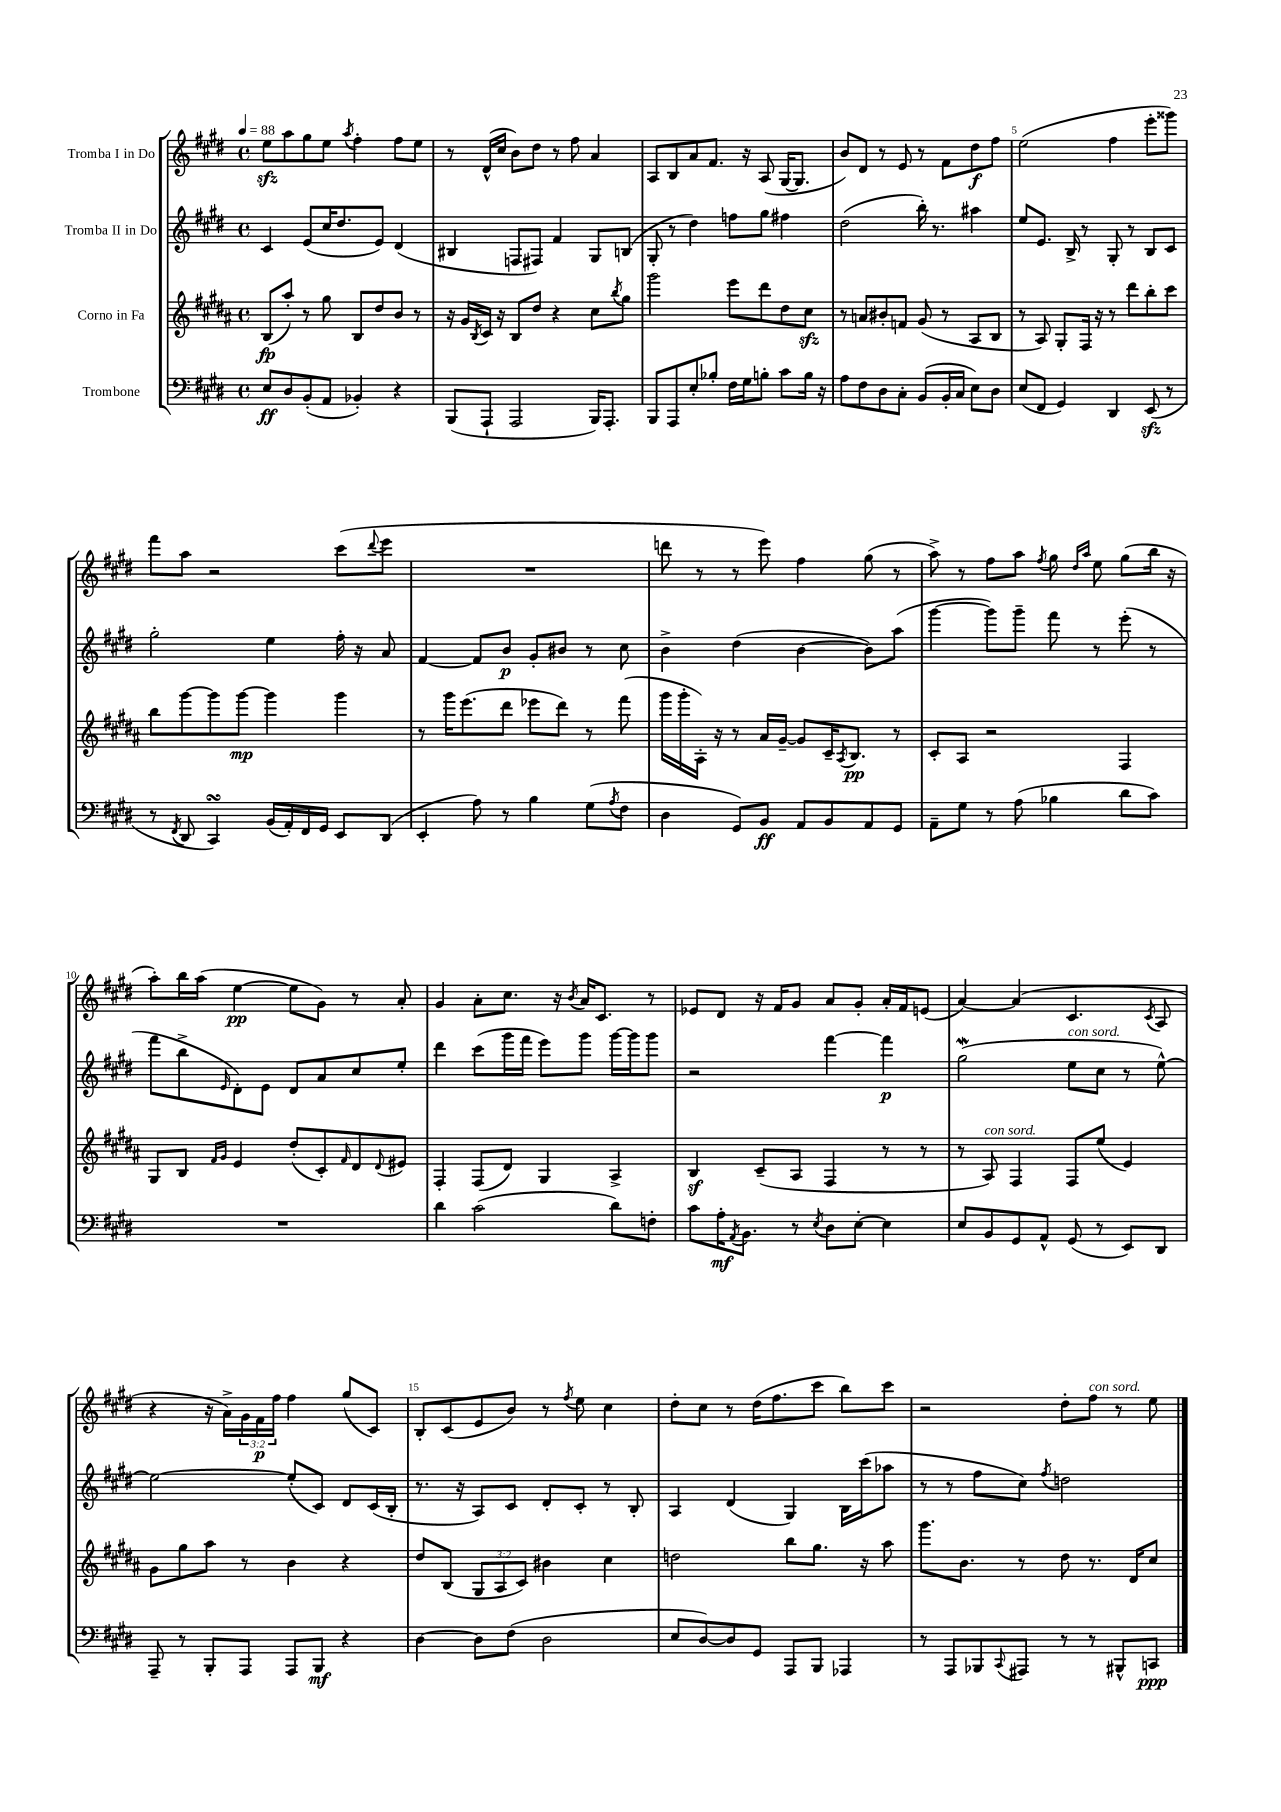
<<
\new StaffGroup <<
\new Staff = "s0" \with { instrumentName = "Tromba I in Do" } {
    \clef treble \key e \major \defaultTimeSignature \time 4/4 \override Staff.TupletNumber.text = #tuplet-number::calc-fraction-text \tempo 4 = 88
    e''8\sfz a''8 gis''8 e''8 \acciaccatura { a''8 } fis''4-. fis''8 e''8 |
    r8 dis'16-^( cis''16 b'8) dis''8 r8 fis''8 a'4 |
    a8 b8 a'8 fis'8. r16 a8( gis16~ gis8. |
    b'8) dis'8 r8 e'8 r8 fis'8 dis''8\f fis''8 |
    e''2( fis''4 e'''8-. gisis'''8) |
    fis'''8 a''8 r2 cis'''8( \appoggiatura { dis'''8 } e'''8 |
    R1 |
    d'''8 r8 r8 e'''8) fis''4 gis''8( r8 |
    a''8->) r8 fis''8 a''8 \acciaccatura { fis''8 } gis''8 \grace { dis''16 a''16 } e''8 gis''8( b''16 r16 |
    a''8-.) b''16 a''16( e''4~\pp e''8 gis'8) r8 a'8-. |
    gis'4 a'8-. cis''8. r16 \acciaccatura { b'8 } a'16 cis'8. r8 |
    ees'8 dis'8 r16 fis'16 gis'8 a'8 gis'8-. a'16-. fis'16 e'8( |
    a'4~) a'4( cis'4. \acciaccatura { cis'8 } a8 |
    r4 r16 a'16->) \tuplet 3/2 { gis'16 fis'16\p fis''16 } fis''4 gis''8( cis'8) |
    b8-. cis'8( e'8 b'8) r8 \acciaccatura { fis''8 } e''8 cis''4 |
    dis''8-. cis''8 r8 dis''16( fis''8. cis'''8 b''8) cis'''8 |
    r2 dis''8-. fis''8^\markup { \italic "con sord." } r8 e''8 \bar "|." |
}
\new Staff = "s1" \with { instrumentName = "Tromba II in Do" } {
    \clef treble \key e \major \defaultTimeSignature \time 4/4
    cis'4 e'8( cis''16 dis''8. e'8) dis'4( |
    bis4 f8 fis8) fis'4 gis8 b8( |
    gis8-. r8 dis''4) f''8 gis''8 fis''4 |
    dis''2( b''16-.) r8. ais''4 |
    e''8 e'8. b16-> r8 gis8-. r8 b8 cis'8 |
    gis''2-. e''4 fis''16-. r16 a'8 |
    fis'4~ fis'8 b'8\p gis'8-. bis'8 r8 cis''8 |
    b'4-> dis''4( b'4~ b'8) a''8( |
    gis'''4~ gis'''8) gis'''8-- fis'''8 r8 e'''8-.( r8 |
    fis'''8 b''8-> \grace { e'16 } dis'8-.) e'8 dis'8 a'8 cis''8 e''8-. |
    dis'''4 cis'''8( gis'''16 fis'''16 e'''8) gis'''8 gis'''16~ gis'''16 gis'''8 |
    r2 fis'''4~ fis'''4\p |
    gis''2\mordent( e''8^\markup { \italic "con sord." } cis''8 r8 e''8~-^) |
    e''2~ e''8-.( cis'8) dis'8 cis'16( b16-. |
    r8. r16 a8) cis'8 dis'8-. cis'8-. r8 b8-. |
    a4 dis'4( gis4) b16 cis'''16( aes''8 |
    r8 r8 fis''8 cis''8) \acciaccatura { fis''8 } d''2 \bar "|." |
}
\new Staff = "s2" \with { instrumentName = "Corno in Fa" } {
    \clef treble \key b \major \defaultTimeSignature \time 4/4 \override Staff.TupletNumber.text = #tuplet-number::calc-fraction-text
    b8\fp( ais''8-.) r8 gis''8 b8 dis''8 b'8 r8 |
    r16 gis'16 \acciaccatura { b8 } cis'16 r16 b8 dis''8 r4 cis''8 \acciaccatura { b''8 } gis''8 |
    gis'''2 e'''8 dis'''8 dis''8 cis''8\sfz |
    r8 a'8 bis'8-. f'8 gis'8( r8 ais8 b8 |
    r8 ais8) gis8-. fis16 r16 r8 dis'''8 b''8-. cis'''8 |
    b''8 gis'''8~ gis'''8 gis'''8~\mp gis'''4 gis'''4 |
    r8 gis'''16 e'''8.( dis'''8 ees'''8 dis'''8) r8 fis'''8( |
    gis'''16 gis'''16-. ais16-.) r16 r8 ais'16 gis'16~-- gis'8 cis'16-- \acciaccatura { ais8 } b8.\pp r8 |
    cis'8-. ais8 r2 fis4 |
    gis8 b8 \grace { fis'16 gis'16 } e'4 dis''8-.( cis'8-.) \grace { fis'16 } dis'8 \appoggiatura { dis'8 } eis'8 |
    fis4-. fis8( dis'8) gis4 ais4-> |
    b4\sf cis'8--( ais8 fis4 r8 r8 |
    r8 ais8^\markup { \italic "con sord." }) fis4 fis8 e''8( e'4) |
    gis'8 gis''8 ais''8 r8 b'4 r4 |
    dis''8 b8( \tuplet 3/2 { gis8 ais8 cis'8) } bis'4 cis''4 |
    d''2 b''8 gis''8. r16 ais''8 |
    gis'''8. b'8. r8 dis''8 r8. dis'16 cis''8 \bar "|." |
}
\new Staff = "s3" \with { instrumentName = "Trombone" } {
    \clef bass \key e \major \defaultTimeSignature \time 4/4
    e8\ff dis8 b,8-.( a,8 bes,4-.) r4 |
    b,,8( a,,8-! a,,2 b,,16) a,,8.-. |
    b,,8 a,,8 e8-. bes8-. fis16 gis16 b8-. cis'8 b16 r16 |
    a8 fis8 dis8 cis8-. b,8( b,16-. cis16 e8) dis8 |
    e8( fis,8 gis,4) dis,4 e,8\sfz( r8 |
    r8 \acciaccatura { fis,8 } dis,8 cis,4\turn) b,16( a,16-.) fis,16 gis,16 e,8 dis,8( |
    e,4-. a8) r8 b4 gis8( \acciaccatura { a8 } fis8 |
    dis4 gis,8) b,8\ff a,8 b,8 a,8 gis,8 |
    a,8-- gis8 r8 a8( bes4 dis'8 cis'8) |
    R1 |
    dis'4 cis'2( dis'8) f8-. |
    cis'8 a16-.\mf \acciaccatura { a,8 } b,8. r8 \acciaccatura { e8 } dis8 e8~-. e4 |
    e8 b,8 gis,8 a,8-^ gis,8( r8 e,8) dis,8 |
    a,,8-- r8 b,,8-. a,,8 a,,8 b,,8\mf r4 |
    dis4~ dis8 fis8( dis2 |
    e8 dis8~) dis8 gis,8 a,,8 b,,8 aes,,4 |
    r8 a,,8 bes,,8 \appoggiatura { cis,8 } ais,,8 r8 r8 bis,,8-^ c,8\ppp \bar "|." |
}
>>
>>
\layout { \context { \Score \override BarNumber.break-visibility = ##(#f #t #t) barNumberVisibility = #(every-nth-bar-number-visible 5) } }
